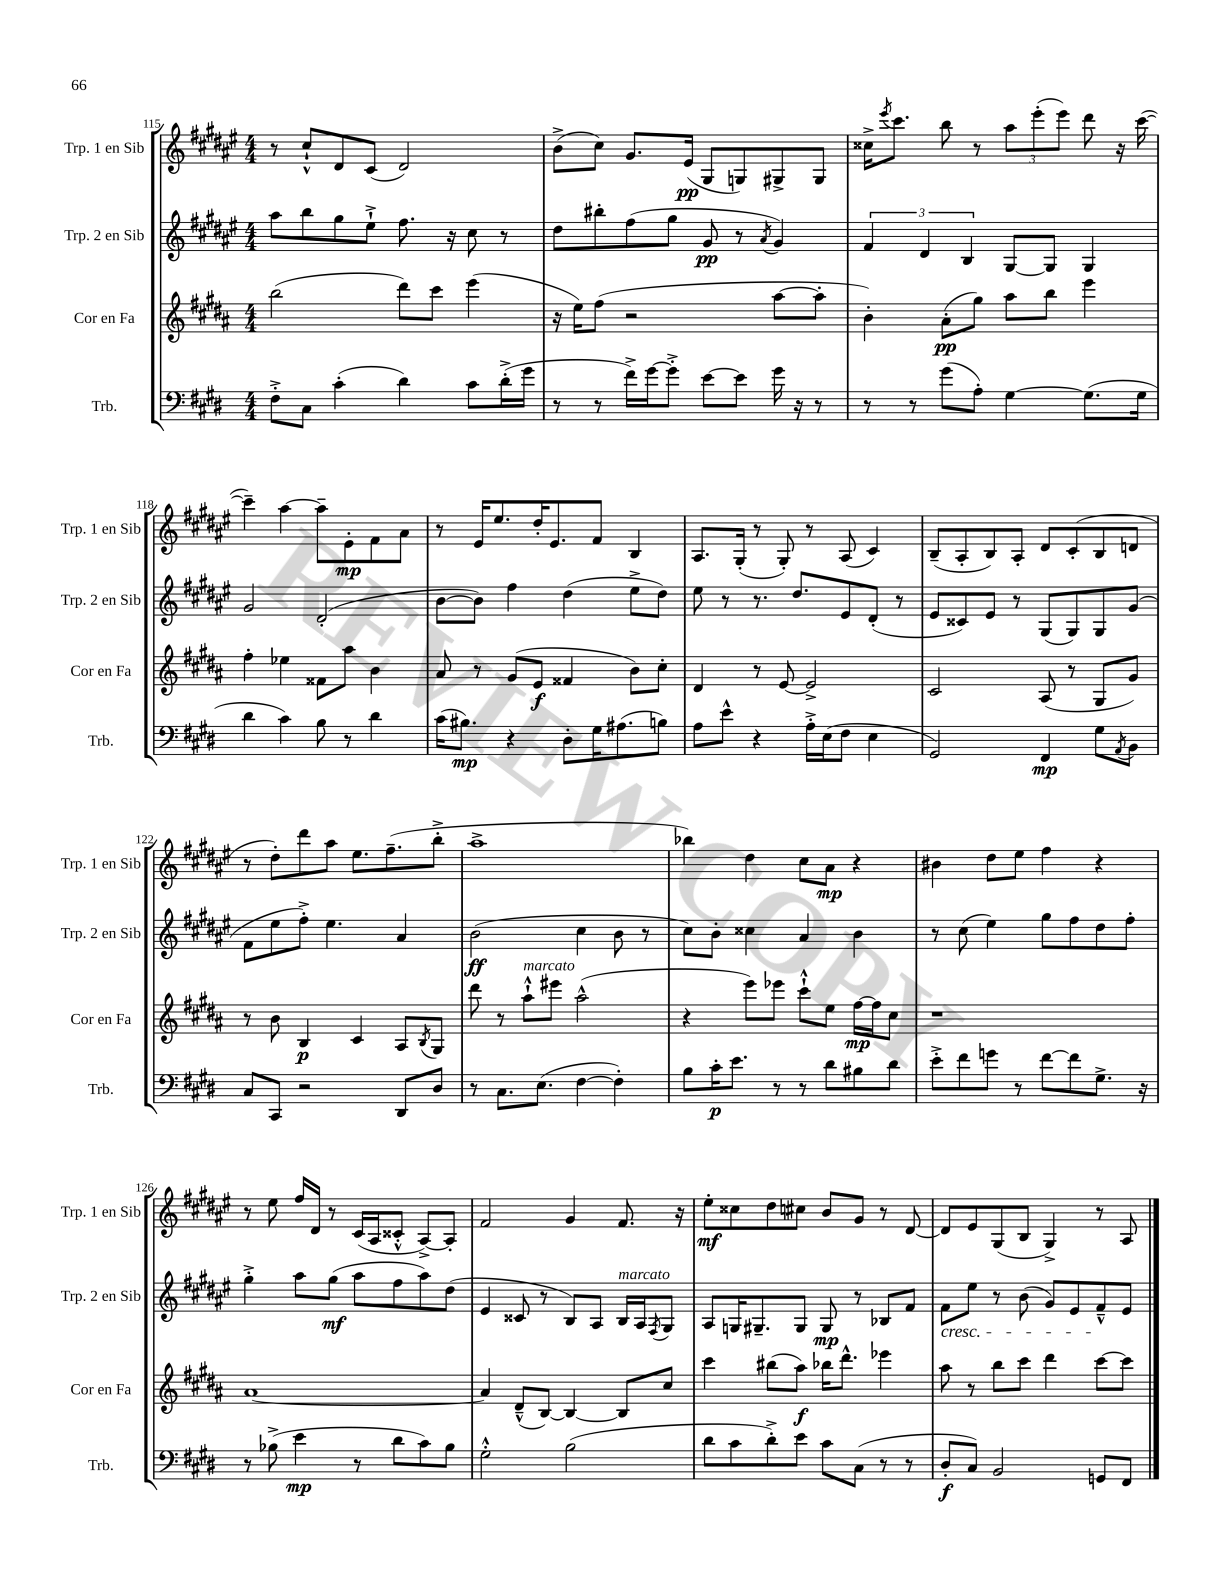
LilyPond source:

<<
\new StaffGroup <<
\new Staff = "s0" \with { instrumentName = "Trp. 1 en Sib" shortInstrumentName = "Trp. 1 en Sib" } {
    \clef treble \key fis \major \numericTimeSignature \time 4/4
    r8 cis''8-!-^ dis'8 cis'8( dis'2) |
    b'8->( cis''8) gis'8. eis'16\pp( gis8 g8) gis8-> gis8 |
    cisis''16-> \acciaccatura { eis'''8 } cis'''8. b''8 r8 \tuplet 3/2 { ais''8 eis'''8-.( eis'''8) } dis'''8 r16 cis'''16~( |
    cis'''4--) ais''4~ ais''8-- eis'8-.\mp fis'8 ais'8 |
    r8 eis'16 eis''8. dis''16-. eis'8. fis'8 b4 |
    ais8. gis16-.( r8 gis8-.) r8 ais8( cis'4) |
    b8--( ais8-. b8) ais8-. dis'8 cis'8-.( b8 d'8 |
    r8 dis''8-.) dis'''8 ais''8 eis''8. fis''8.--( b''8-.-> |
    ais''1-> |
    bes''4) dis''4 cis''8 ais'8\mp r4 |
    bis'4 dis''8 eis''8 fis''4 r4 |
    r8 eis''8 fis''16 dis'16 r8 cis'16( ais16 cisis'8-.-^ ais8~->) ais8-. |
    fis'2 gis'4 fis'8. r16 |
    eis''8-.\mf cisis''8 dis''8 cis''8 b'8 gis'8 r8 dis'8~ |
    dis'8 eis'8 gis8( b8 gis4->) r8 ais8 \bar "|." |
}
\new Staff = "s1" \with { instrumentName = "Trp. 2 en Sib" shortInstrumentName = "Trp. 2 en Sib" } {
    \clef treble \key fis \major \numericTimeSignature \time 4/4
    ais''8 b''8 gis''8 eis''8-!-> fis''8. r16 cis''8 r8 |
    dis''8 bis''8-. fis''8( gis''8 gis'8\pp r8 \acciaccatura { ais'8 } gis'4) |
    \tuplet 3/2 { fis'4 dis'4 b4 } gis8~ gis8 gis4 |
    gis'2 dis'2-.( |
    b'8~ b'8) fis''4 dis''4( eis''8-> dis''8) |
    eis''8 r8 r8. dis''8. eis'8 dis'8-.( r8 |
    eis'8 cisis'8) eis'8 r8 gis8( gis8) gis8 gis'8( |
    fis'8 eis''8 fis''8-.->) eis''4. ais'4 |
    b'2\ff( cis''4 b'8 r8 |
    cis''8) b'8-. cisis''4 ais'4 b'4 |
    r8 cis''8( eis''4) gis''8 fis''8 dis''8 fis''8-. |
    gis''4-.-> ais''8 gis''8\mf( ais''8 fis''8 ais''8) dis''8( |
    eis'4 cisis'8 r8 b8) ais8 b16^\markup { \italic "marcato" } ais16 \acciaccatura { fis8 } gis8 |
    ais8 g16 gis8.-- gis8 gis8\mp r8 bes8 fis'8 |
    fis'8\cresc eis''8 r8 b'8( gis'8) eis'8 fis'8---^\! eis'8 \bar "|." |
}
\new Staff = "s2" \with { instrumentName = "Cor en Fa" shortInstrumentName = "Cor en Fa" } {
    \clef treble \key b \major \numericTimeSignature \time 4/4
    b''2( dis'''8) cis'''8 e'''4( |
    r16 e''16) fis''8( r2 ais''8~ ais''8-. |
    b'4-.) ais'8-.\pp( gis''8) ais''8 b''8 e'''4 |
    fis''4-. ees''4 fisis'8 ais''8 b'4 |
    ais'8 r8 gis'8( e'8\f fisis'4 b'8) cis''8-. |
    dis'4 r8 e'8~ e'2-> |
    cis'2 ais8( r8 gis8 gis'8) |
    r8 b'8 b4\p cis'4 ais8 \acciaccatura { b8 } gis8 |
    dis'''8 r8 ais''8-!-^^\markup { \italic "marcato" } eis'''8 ais''2-^( |
    r4 e'''8) ees'''8 cis'''8-!-^ e''8 fis''16~\mp fis''16 cis''8 |
    r1 |
    ais'1~ |
    ais'4 dis'8---^( b8~) b4~ b8 cis''8 |
    cis'''4 bis''8( ais''8\f) bes''16 dis'''8.-^ ees'''4 |
    ais''8 r8 b''8 cis'''8 dis'''4 cis'''8~ cis'''8 \bar "|." |
}
\new Staff = "s3" \with { instrumentName = "Trb." shortInstrumentName = "Trb." } {
    \clef bass \key e \major \numericTimeSignature \time 4/4
    fis8-.-> cis8 cis'4-.( dis'4) cis'8 dis'16-.->( gis'16 |
    r8 r8 fis'16->) gis'16~ gis'8-.-> e'8~ e'8 gis'16 r16 r8 |
    r8 r8 gis'8( a8-.) gis4~ gis8.( gis16 |
    dis'4 cis'4) b8 r8 dis'4 |
    cis'16( bis8.\mp) r4 dis8-. gis16 ais8.( b8) |
    a8 e'8-^ r4 a16-.-> e16( fis8 e4 |
    gis,2) fis,4\mp gis8 \acciaccatura { a,8 } b,8 |
    cis8 cis,8 r2 dis,8 dis8 |
    r8 cis8. e8.( fis4~ fis4-.) |
    b8 cis'16-.\p e'8. r8 r8 dis'8 bis8 dis'8 |
    e'8-.-> fis'8 g'8 r8 fis'8~ fis'8 gis8.-> r16 |
    r8 bes8->( e'4\mp r8 dis'8 cis'8) bes8 |
    gis2-.-^ b2( |
    dis'8 cis'8 dis'8-.->) e'8 cis'8 cis8( r8 r8 |
    dis8-.\f cis8) b,2 g,8 fis,8 \bar "|." |
}
>>
>>
\layout { \context { \Score currentBarNumber = #115 } }
